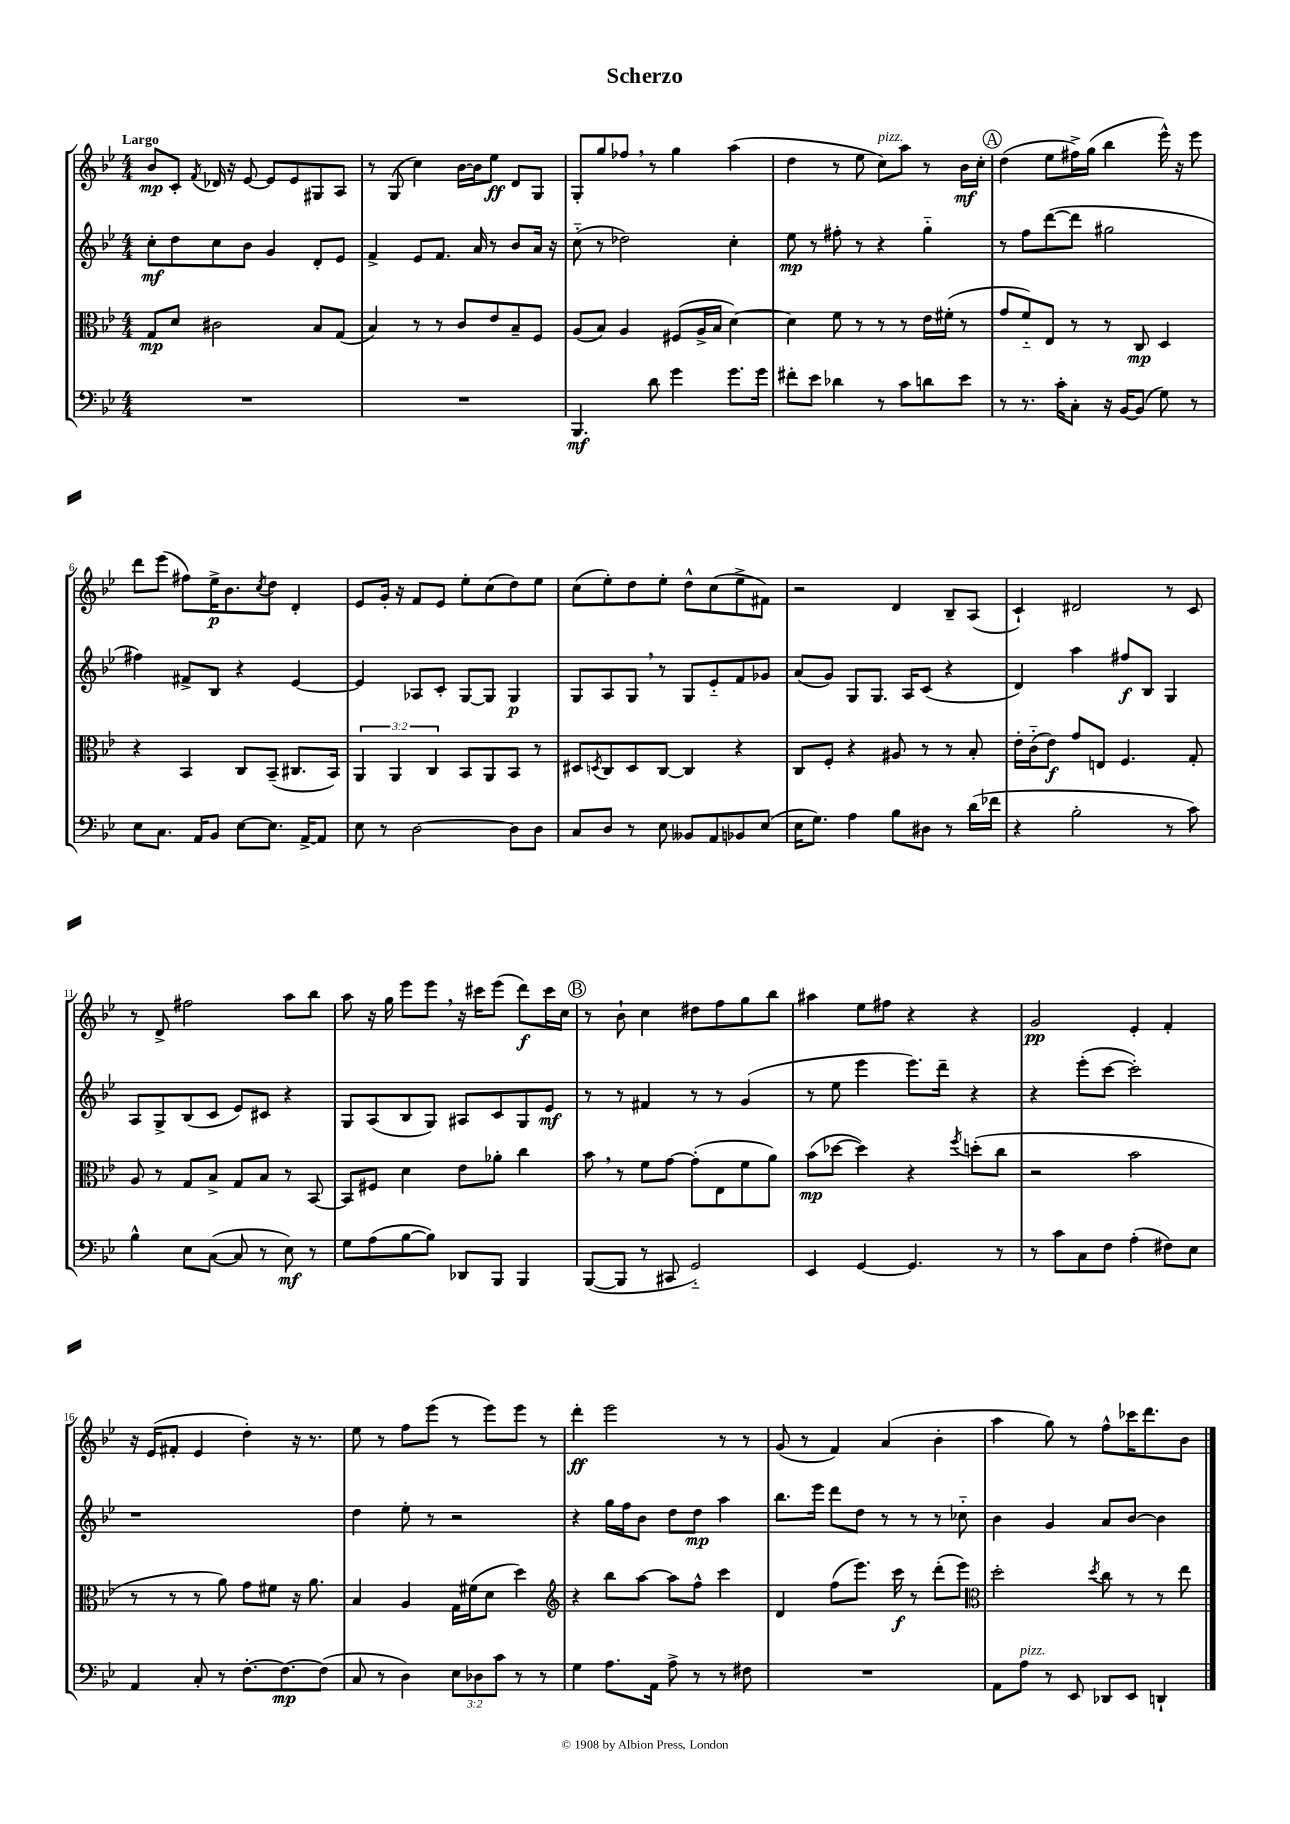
\header { title = "Scherzo" }
<<
\new StaffGroup <<
\new Staff = "s0" {
    \clef treble \key bes \major \numericTimeSignature \time 4/4 \tempo "Largo"
    bes'8\mp c'8-. \acciaccatura { f'8 } des'16 r16 ees'8~ ees'8 ees'8 gis8 a8 |
    r8 g8( c''4) bes'16~ bes'16 ees''8\ff d'8 g8 |
    g8-. g''8 fes''8 \breathe r8 g''4 a''4( |
    d''4 r8 ees''8 c''8^\markup { \italic "pizz." }) a''8 r8 bes'16\mf c''16-. |
    \mark \markup { \circle "A" } d''4( ees''8 fis''16->) g''16( bes''4 ees'''16-^) r16 ees'''8 |
    d'''8 ees'''8( fis''8) ees''16->\p bes'8. \acciaccatura { c''8 } d''8 d'4-. |
    ees'8 g'16-. r16 f'8 ees'8 ees''8-. c''8( d''8) ees''8 |
    c''8( ees''8-.) d''8 ees''8-. d''8-^ c''8( ees''8-> fis'8) |
    r2 d'4 bes8-- a8( |
    c'4-!) dis'2 r8 c'8 |
    r8 d'8-> fis''2 a''8 bes''8 |
    a''8 r16 g''16 ees'''8 ees'''8 \breathe r16 cis'''16 ees'''8( d'''8\f) cis'''16 c''16 |
    \mark \markup { \circle "B" } r8 bes'8-! c''4 dis''8 f''8 g''8 bes''8 |
    ais''4 ees''8 fis''8 r4 r4 |
    g'2\pp ees'4-. f'4-. |
    r16 ees'16( fis'8-. ees'4 d''4-.) r16 r8. |
    ees''8 r8 f''8 ees'''8( r8 ees'''8) ees'''8 r8 |
    d'''4-.\ff ees'''2 r8 r8 |
    g'8( r8 f'4) a'4( bes'4-. |
    a''4 g''8) r8 f''8-^ ces'''16 d'''8. bes'8 \bar "|." |
}
\new Staff = "s1" {
    \clef treble \key bes \major \numericTimeSignature \time 4/4
    c''8-.\mf d''8 c''8 bes'8 g'4 d'8-. ees'8 |
    f'4-> ees'8 f'8. a'16 r8 bes'8 a'16 r16 |
    c''8-_( r8 des''2) c''4-. |
    ees''8\mp r8 fis''8-. r8 r4 g''4-_ |
    \mark \markup { \circle "A" } r8 f''8 d'''8~( d'''8 gis''2 |
    fis''4) fis'8-> bes8 r4 ees'4~ |
    ees'4 aes8 c'8-. g8~ g8 g4\p |
    g8 a8 g8 \breathe r8 g8 ees'8-_ f'8 ges'8 |
    a'8( g'8) g8 g8. a16 c'8( r4 |
    d'4) a''4 fis''8\f bes8 g4 |
    a8 g8-> bes8( c'8 ees'8) cis'8 r4 |
    g8 a8( bes8 g8) ais8 c'8 g8 ees'8\mf |
    \mark \markup { \circle "B" } r8 r8 fis'4 r8 r8 g'4( |
    r8 ees''8 ees'''4 ees'''8.) d'''16-- r4 |
    r4 ees'''8-.( c'''8~ c'''2-.) |
    r1 |
    d''4 ees''8-. r8 r2 |
    r4 g''16 f''16 bes'8 d''8 d''8\mp a''4 |
    bes''8. ees'''16 d'''8 d''8 r8 r8 r8 ces''8-_ |
    bes'4 g'4 a'8 bes'8~ bes'4 \bar "|." |
}
\new Staff = "s2" {
    \clef alto \key bes \major \numericTimeSignature \time 4/4 \override Staff.TupletNumber.text = #tuplet-number::calc-fraction-text
    g8\mp d'8 cis'2 bes8 g8( |
    bes4) r8 r8 c'8 ees'8 bes8-- f8 |
    a8( bes8) a4 fis8( a16-> bes16 d'4~) |
    d'4 f'8 r8 r8 r8 ees'16 fis'16-.( r8 |
    \mark \markup { \circle "A" } g'8 f'8-_) ees8 r8 r8 c8\mp d4 |
    r4 bes,4 c8 bes,8--( cis8. bes,16) |
    \tuplet 3/2 { a,4 a,4 c4 } bes,8 a,8 bes,8 r8 |
    dis8 \acciaccatura { d8 } c8 d8 c8~ c4 r4 |
    c8 f8-. r4 ais8 r8 r8 bes8-. |
    ees'16-. c'16-_( ees'8\f) g'8 e8 f4. g8-. |
    a8 r8 g8 bes8-> g8 bes8 r8 bes,8~ |
    bes,8 fis8 d'4 ees'8 aes'8-. c''4 |
    \mark \markup { \circle "B" } bes'8 \breathe r8 f'8 g'8~ g'8-.( ees8 f'8 a'8) |
    bes'8\mp( des''8~ des''4) r4 \acciaccatura { f''8 } d''8-.( c''8 |
    r2 bes'2 |
    r8 r8 r8 a'8) g'8 fis'8 r16 a'8. |
    bes4 a4 g16 fis'16( d'8 d''4) |
    \clef treble r4 bes''8 a''8~ a''8 f''8-^ c'''4 |
    d'4 f''8( ees'''8.) c'''16\f r8 d'''8-.( ees'''8) |
    \clef alto d''2-. \acciaccatura { d''8 } c''8 r8 r8 ees''8 \bar "|." |
}
\new Staff = "s3" {
    \clef bass \key bes \major \numericTimeSignature \time 4/4 \override Staff.TupletNumber.text = #tuplet-number::calc-fraction-text
    R1 |
    R1 |
    bes,,4.\mf d'8 g'4 g'8. g'16 |
    fis'8-. ees'8 des'4 r8 c'8 d'8 ees'8 |
    \mark \markup { \circle "A" } r8 r8. c'16-. c8-. r16 bes,16~ bes,8( g8) r8 |
    ees8 c8. a,16 bes,8 ees8~ ees8. a,16~-> a,8 |
    ees8 r8 d2~ d8 d8 |
    c8 d8 r8 ees8 beses,8 a,8 bes,8 ees8( |
    ees16 g8.) a4 bes8 dis8 r8 d'16( fes'16 |
    r4 bes2-. r8 c'8) |
    bes4-^ ees8 c8~( c8 r8 ees8\mf) r8 |
    g8 a8( bes8~ bes8) des,8 bes,,8 bes,,4 |
    \mark \markup { \circle "B" } bes,,8~( bes,,8 r8 cis,8 g,2-_) |
    ees,4 g,4~ g,4. r8 |
    r8 c'8 c8 f8 a4-.( fis8) ees8 |
    a,4 c8-. r8 f8.~-. f8.~\mp f8( |
    c8 r8 d4) \tuplet 3/2 { ees8 des8 c'8 } r8 r8 |
    g4 a8. a,16 a8-> r8 r8 fis8 |
    R1 |
    a,8 a8^\markup { \italic "pizz." } r8 ees,8 des,8 ees,8 d,4-! \bar "|." |
}
>>
>>
